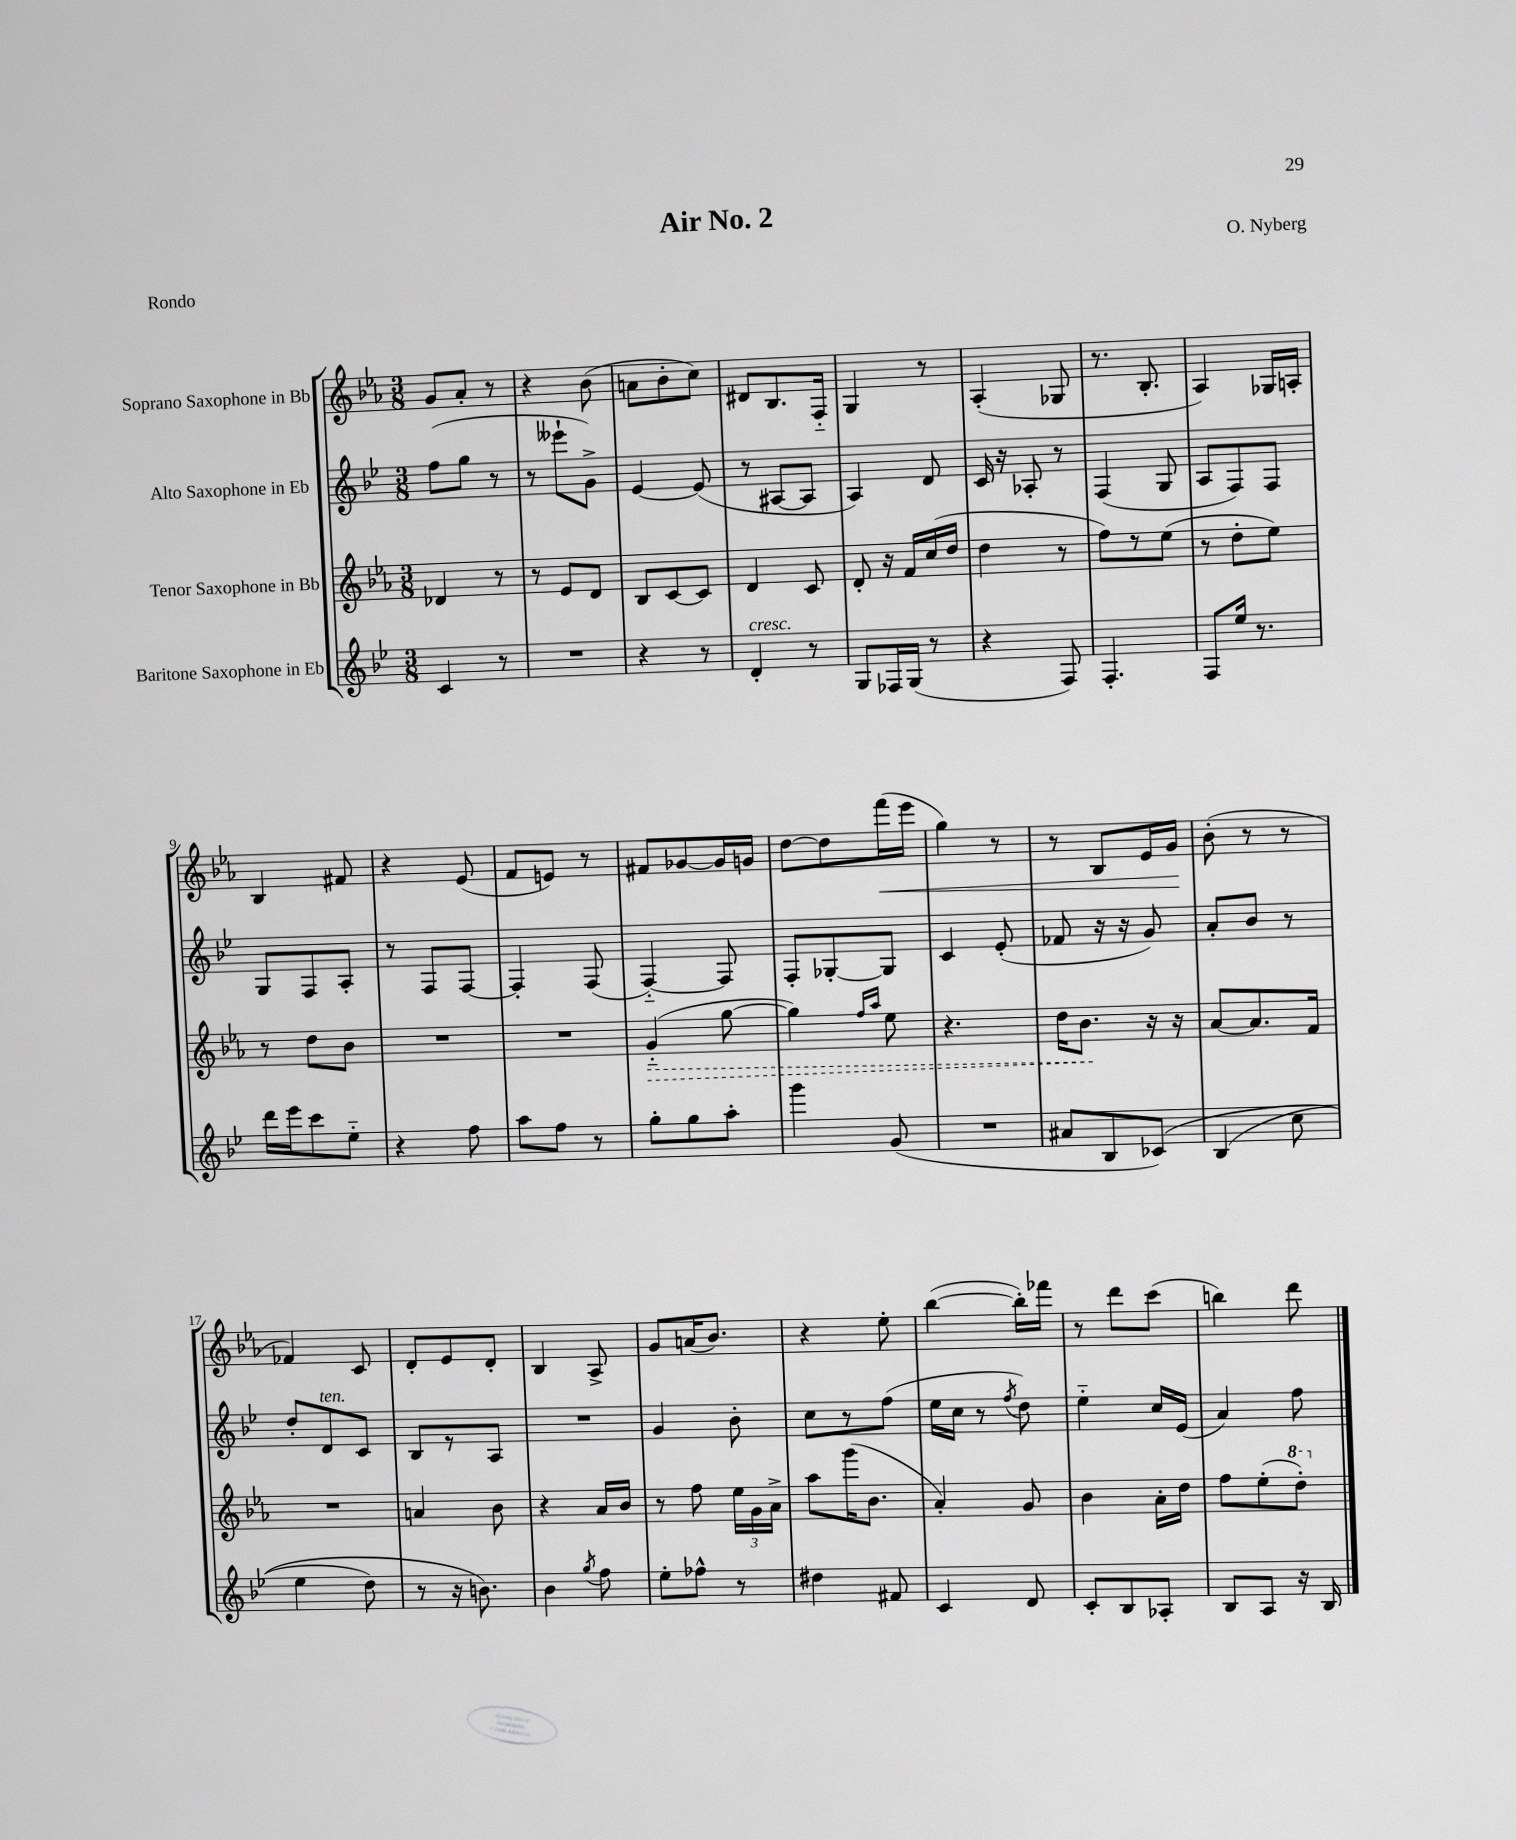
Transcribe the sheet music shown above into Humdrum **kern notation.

**kern	**kern	**dynam	**kern	**kern	**dynam
*part4	*part3	*part3	*part2	*part1	*part1
*staff4	*staff3	*staff3	*staff2	*staff1	*staff1
*I"Baritone Saxophone in Eb	*I"Tenor Saxophone in Bb	*	*I"Alto Saxophone in Eb	*I"Soprano Saxophone in Bb	*
*clefG2	*clefG2	*	*clefG2	*clefG2	*
*k[b-e-]	*k[b-e-a-]	*	*k[b-e-]	*k[b-e-a-]	*
*M3/8	*M3/8	*	*M3/8	*M3/8	*
=1	=1	=1	=1	=1	=1
4c/	4d-X/	.	(8ff\L	8g/L	.
.	.	.	8gg\J	8a-'/J	.
8r	8r	.	8r	8r	.
=2	=2	=2	=2	=2	=2
4.r	8r	.	8r	4r	.
.	8e-/L	.	8eee--X`\L	.	.
.	8d/J	.	8g^\J)	(8b-\	.
=3	=3	=3	=3	=3	=3
4r	8B-/L	.	[4e-/	8an\L	.
.	[8c/	.	.	8b-'\	.
8r	8c/J]	.	(8e-/]	8cc\J)	.
=4	=4	=4	=4	=4	=4
!LO:TX:a:i:t=cresc.	!	!	!	!	!
4d'/	4d/	.	8r	8d#X/L	.
.	.	.	[8A#X/L	8.B-/	.
8r	8c/	.	8A#/J]	.	.
.	.	.	.	16F/Jk	.
=5	=5	=5	=5	=5	=5
8G/L	8d'/	.	4A/)	4G/	.
16F-X/L	16r	.	.	.	.
(16G/JJ	16f/LL	.	.	.	.
8r	(16cc/	.	8d/	8r	.
.	16dd/JJ	.	.	.	.
=6	=6	=6	=6	=6	=6
4r	4dd\	.	16c/	(4A-'/	.
.	.	.	16r	.	.
.	.	.	8A-X'/	.	.
8F/)	8r	.	8r	8G-X/	.
=7	=7	=7	=7	=7	=7
4.F'/	8ff\L)	.	(4F/	8.r	.
.	8r	.	.	.	.
.	.	.	.	8.B-'/	.
.	(8ee-\J	.	8G/	.	.
=8	=8	=8	=8	=8	=8
8F/L	8r	.	8A/L	4A-/)	.
16ee-/Jk	8dd'\L	.	8F/)	.	.
8.r	.	.	.	.	.
.	8ee-\J)	.	8F/J	16G-X/LL	.
.	.	.	.	16An'/JJ	.
!!LO:LB:g=z
=9	=9	=9	=9	=9	=9
16ddd\LL	8r	.	8G/L	4B-/	.
16eee-\J	.	.	.	.	.
8ccc\	8dd\L	.	8F/	.	.
8ee-\J	8b-\J	.	8A'/J	8f#X/	.
=10	=10	=10	=10	=10	=10
4r	4.r	.	8r	4r	.
.	.	.	8F/L	.	.
8ff\	.	.	[8F/J	(8e-/	.
=11	=11	=11	=11	=11	=11
8aa\L	4.r	.	4F'/]	8f/L	.
8ff\J	.	.	.	8en/J)	.
8r	.	.	(8F/	8r	.
=12	=12	=12	=12	=12	=12
!	!	!LO:HP:b	!	!	!
8gg'\L	(4g/	>	[4F/)	8f#X/L	.
8gg\	.	.	.	[8g-X/	.
8aa'\J	[8gg\	.	8F/]	16g-/L]	.
.	.	.	.	16gn/JJ	.
=13	=13	=13	=13	=13	=13
4ggg\	4gg\])	.	8F'/L	[8dd\L	.
.	.	.	[8G-X'/	8dd\]	.
.	16qqff/LL	.	.	.	.
.	16qqaa-/JJ	.	.	.	.
!	!	!	!	!	!LO:HP:b
(8g/	8ee-\	.	8G-/J]	(16fff\L	<
.	.	.	.	16eee-\JJ	.
=14	=14	=14	=14	=14	=14
4.r	4.r	.	4c/	4gg\)	.
.	.	.	(8e-'/	8r	.
=15	=15	=15	=15	=15	=15
8a#X/L	16dd\KL	.	8f-X/	8r	.
.	8.b-\J	.	.	.	.
8B-/	.	.	16r	8B-/L	.
.	.	.	16r	.	.
(8c-X/J)	16r	]	8g/)	16e-/L	.
.	16r	.	.	16g/JJ	.
.	.	.	.	.	[
=16	=16	=16	=16	=16	=16
(4B-/	[8a-/L	.	8a'/L	(8b-'\	.
.	8.a-/]	.	8b-/J	8r	.
8cc\	.	.	8r	8r	.
.	16f/Jk	.	.	.	.
!!LO:LB:g=z
=17	=17	=17	=17	=17	=17
4ee-\	4.r	.	8dd'/L	4f-X/)	.
!	!	!	!LO:TX:a:i:t=ten.	!	!
.	.	.	8d/	.	.
8dd\)	.	.	8c/J	8c/	.
=18	=18	=18	=18	=18	=18
8r	4an/	.	8B-/L	8d'/L	.
16r	.	.	8r	8e-/	.
8.bn\)	.	.	.	.	.
.	8b-\	.	8A/J	8d'/J	.
=19	=19	=19	=19	=19	=19
4b-\	4r	.	4.r	4B-/	.
8qgg/	.	.	.	.	.
8ff\	16a-/LL	.	.	8A-^/	.
.	16b-/JJ	.	.	.	.
=20	=20	=20	=20	=20	=20
8ee-'\L	8r	.	4g/	8g/L	.
8ff-X^^\J	8ff\	.	.	(16an/K	.
.	.	.	.	8.b-/J)	.
8r	24ee-\LL	.	8b-'\	.	.
.	24g\	.	.	.	.
.	24a-^\JJ	.	.	.	.
=21	=21	=21	=21	=21	=21
4dd#X\	8aa-\L	.	8cc\L	4r	.
.	(16ggg\K	.	8r	.	.
.	8.b-\J	.	.	.	.
8f#X/	.	.	(8ff\J	8ee-'\	.
=22	=22	=22	=22	=22	=22
4c/	4a-'/)	.	16ee-\LL	([4bb-\	.
.	.	.	16cc\JJ	.	.
.	.	.	8r	.	.
.	.	.	8qff/	.	.
8d/	8g/	.	8dd\)	16bb-'\LL])	.
.	.	.	.	16fff-X\JJ	.
=23	=23	=23	=23	=23	=23
8c'/L	4b-\	.	4ee-\	8r	.
8B-/	.	.	.	8ddd\L	.
8A-X'/J	16a-'\LL	.	16cc/LL	(8ccc\J	.
.	16dd\JJ	.	(16e-/JJ	.	.
=24	=24	=24	=24	=24	=24
8B-/L	8ff\L	.	4a/)	4bbn\)	.
8A/J	(8ee-'\	.	.	.	.
*	*8va	*	*	*	*
16r	8ddd'\J)	.	8ff\	8ddd\	.
16B-/	.	.	.	.	.
*	*X8va	*	*	*	*
==	==	==	==	==	==
*-	*-	*-	*-	*-	*-
